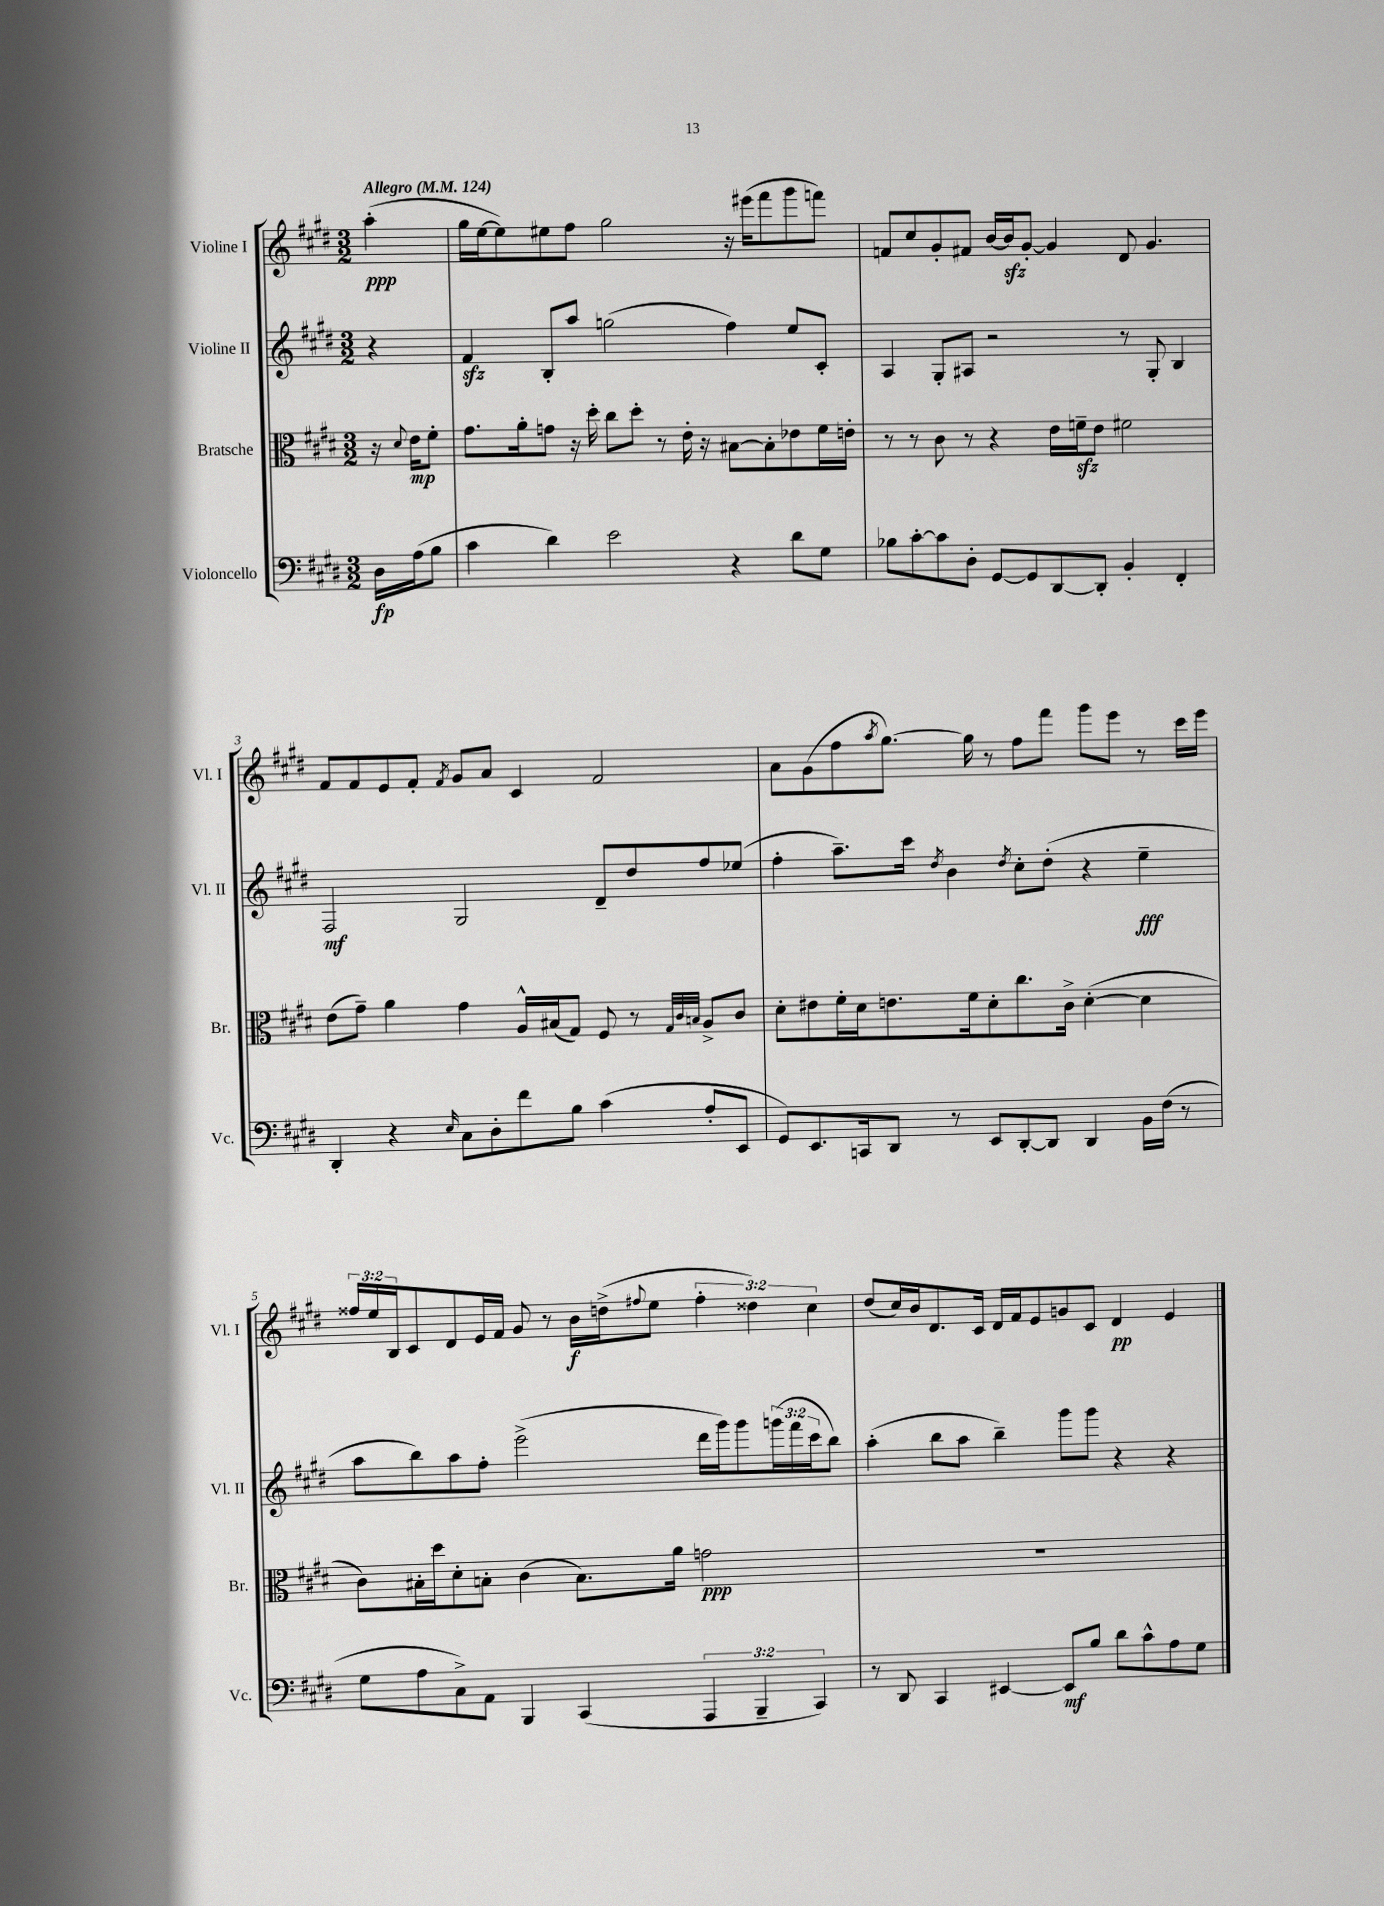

**kern	**dynam	**kern	**dynam	**kern	**dynam	**kern	**dynam
*part4	*part4	*part3	*part3	*part2	*part2	*part1	*part1
*staff4	*staff4	*staff3	*staff3	*staff2	*staff2	*staff1	*staff1
*I"Violoncello	*	*I"Bratsche	*	*I"Violine II	*	*I"Violine I	*
*I'Vc.	*	*I'Br.	*	*I'Vl. II	*	*I'Vl. I	*
*clefF4	*	*clefC3	*	*clefG2	*	*clefG2	*
*k[f#c#g#d#]	*	*k[f#c#g#d#]	*	*k[f#c#g#d#]	*	*k[f#c#g#d#]	*
*M3/2	*	*M3/2	*	*M3/2	*	*M3/2	*
*MM124	*	*MM124	*	*MM124	*	*MM124	*
=	=	=	=	=	=	=	=
!	!	!	!	!	!	!LO:TX:a:B:t=Allegro	!
16D#\LL	fp	16r	.	4r	.	(4aa'\	ppp
.	.	8qqd#/	.	.	.	.	.
(16A\J	.	16e\KL	mp	.	.	.	.
8B\J	.	8f#'\J	.	.	.	.	.
=1	=1	=1	=1	=1	=1	=1	=1
4c#\	.	8.g#\L	.	4f#zz/	.	16gg#\LL	.
.	.	.	.	.	.	[16ee\J	.
.	.	.	.	.	.	8ee\])	.
.	.	16a'\k	.	.	.	.	.
4d#\)	.	8gn\J	.	8B'/L	.	8ee#X\	.
.	.	16r	.	8aa/J	.	8ff#\J	.
.	.	16dd#'\	.	.	.	.	.
2e\	.	8cc#\L	.	(2ggn\	.	2gg#\	.
.	.	8dd#'\J	.	.	.	.	.
.	.	8r	.	.	.	.	.
.	.	16e'\	.	.	.	.	.
.	.	16r	.	.	.	.	.
4r	.	[8B#X\L	.	4ff#\)	.	16r	.
.	.	.	.	.	.	(16eee#X\KL	.
.	.	8B#'\]	.	.	.	8fff#\	.
8d#\L	.	8e-X\	.	8ee/L	.	8ggg#\	.
8G#\J	.	16f#\L	.	8c#'/J	.	8fffn\J)	.
.	.	16en'\JJ	.	.	.	.	.
=2	=2	=2	=2	=2	=2	=2	=2
8B-X\L	.	8r	.	4A/	.	8fn/L	.
[8c#'\	.	8r	.	.	.	8cc#/	.
8c#\]	.	8c#\	.	8G#'/L	.	8g#'/	.
8D#'\J	.	8r	.	8A#X/J	.	8f#X/J	.
[8GG#/L	.	4r	.	2r	.	[16b/LL	.
.	.	.	.	.	.	16bzz/J]	.
8GG#/]	.	.	.	.	.	[8g#'/J	.
[8DD#/	.	16e\LL	.	.	.	4g#/]	.
.	.	16fnzz~\J	.	.	.	.	.
8DD#'/J]	.	8e\J	.	.	.	.	.
4BB'/	.	2f#X\	.	8r	.	8d#/	.
.	.	.	.	8G#'/	.	4.g#/	.
4FF#'/	.	.	.	4B/	.	.	.
!!LO:LB:g=z
=3	=3	=3	=3	=3	=3	=3	=3
4DD#'/	.	(8e\L	.	2F#/	mf	8f#/L	.
.	.	8g#~\J)	.	.	.	8f#/	.
4r	.	4a\	.	.	.	8e/	.
.	.	.	.	.	.	8f#'/J	.
16qqE/	.	.	.	.	.	8qf#/	.
8C#\L	.	4g#\	.	2G#/	.	8g#/L	.
8D#'\	.	.	.	.	.	8a/J	.
8f#\	.	16A^^/LL	.	.	.	4c#/	.
.	.	(16B#X/J	.	.	.	.	.
8B\J	.	8G#/J)	.	.	.	.	.
(4c#\	.	8F#/	.	8d#~/L	.	2f#/	.
.	.	8r	.	8dd#/	.	.	.
.	.	32qqG#/LLL	.	.	.	.	.
.	.	32qqc#/	.	.	.	.	.
.	.	32qqBn/JJJ	.	.	.	.	.
8A'/L	.	8A^/L	.	8ff#/	.	.	.
8EE/J	.	8c#/J	.	(8ee-X/J	.	.	.
=4	=4	=4	=4	=4	=4	=4	=4
8GG#/L)	.	8d#'\L	.	4ff#'\	.	8a\L	.
8.EE/	.	8e#X\	.	.	.	(8g#\	.
.	.	16f#'\L	.	8.aa~\L)	.	8ff#\	.
16CCn/k	.	16d#\J	.	.	.	.	.
.	.	.	.	.	.	8qaa/	.
8DD#/J	.	8.en\	.	.	.	[8.gg#\J)	.
.	.	.	.	16ccc#\Jk	.	.	.
.	.	.	.	8qdd#/	.	.	.
8r	.	.	.	4b\	.	.	.
.	.	16f#\k	.	.	.	16gg#\]	.
8EE/L	.	8d#'\	.	.	.	8r	.
.	.	.	.	8qdd#/	.	.	.
[8DD#'/	.	8.cc#\	.	8cc#'\L	.	8ff#\L	.
8DD#/J]	.	.	.	(8dd#'\J	.	8fff#\J	.
.	.	16c#^\Jk	.	.	.	.	.
4DD#/	.	([4d#'\	.	4r	.	8ggg#\L	.
.	.	.	.	.	.	8eee\J	.
16BB\LL	.	4d#\]	.	4ee~\	fff	8r	.
(16F#\JJ	.	.	.	.	.	.	.
8r	.	.	.	.	.	16ccc#\LL	.
.	.	.	.	.	.	16eee\JJ	.
!!LO:LB:g=z
=5	=5	=5	=5	=5	=5	=5	=5
8G#\L	.	8c#\L)	.	8aa\L	.	24ff##X/LL	.
.	.	.	.	.	.	24ee/	.
.	.	.	.	.	.	24B/J	.
8A\	.	16B#X'\L	.	8bb\)	.	8c#/	.
.	.	16dd#\J	.	.	.	.	.
8C#^\)	.	8d#'\	.	8aa\	.	8d#/	.
8AA\J	.	8Bn'\J	.	8ff#'\J	.	16e/L	.
.	.	.	.	.	.	16f#/JJ	.
4BBB/	.	(4c#\	.	(2eee^\	.	8g#/	.
.	.	.	.	.	.	8r	.
(4CC#/	.	8.B\L)	.	.	.	16b\LL	f
.	.	.	.	.	.	(16ddn^\J	.
.	.	.	.	.	.	8qqff#X/	.
.	.	.	.	.	.	8ee\J	.
.	.	16a\Jk	.	.	.	.	.
6AAA/	.	2gn\	ppp	16ddd#\LL	.	6ff#'\	.
.	.	.	.	16ggg#\J)	.	.	.
.	.	.	.	8ggg#\	.	.	.
6BBB~/	.	.	.	.	.	6dd##X\)	.
.	.	.	.	(24gggn\L	.	.	.
.	.	.	.	24fff#\	.	.	.
6CC#/)	.	.	.	24ccc#\J	.	6cc#\	.
.	.	.	.	8bb\J)	.	.	.
=6	=6	=6	=6	=6	=6	=6	=6
8r	.	1.r	.	(4aa'\	.	(8dd#/L	.
8DD#/	.	.	.	.	.	16cc#/L)	.
.	.	.	.	.	.	16b/J	.
4CC#/	.	.	.	8bb\L	.	8.d#/	.
.	.	.	.	8aa\J	.	.	.
.	.	.	.	.	.	16c#/Jk	.
[4EE#X/	.	.	.	4bb~\)	.	16d#/LL	.
.	.	.	.	.	.	16f#/J	.
.	.	.	.	.	.	8e/	.
8EE#/L]	mf	.	.	8ggg#\L	.	8gn/	.
8B/J	.	.	.	8ggg#\J	.	8c#/J	.
8d#\L	.	.	.	4r	.	4d#/	pp
8c#^^\	.	.	.	.	.	.	.
8A\	.	.	.	4r	.	4e/	.
8G#\J	.	.	.	.	.	.	.
==	==	==	==	==	==	==	==
*-	*-	*-	*-	*-	*-	*-	*-
